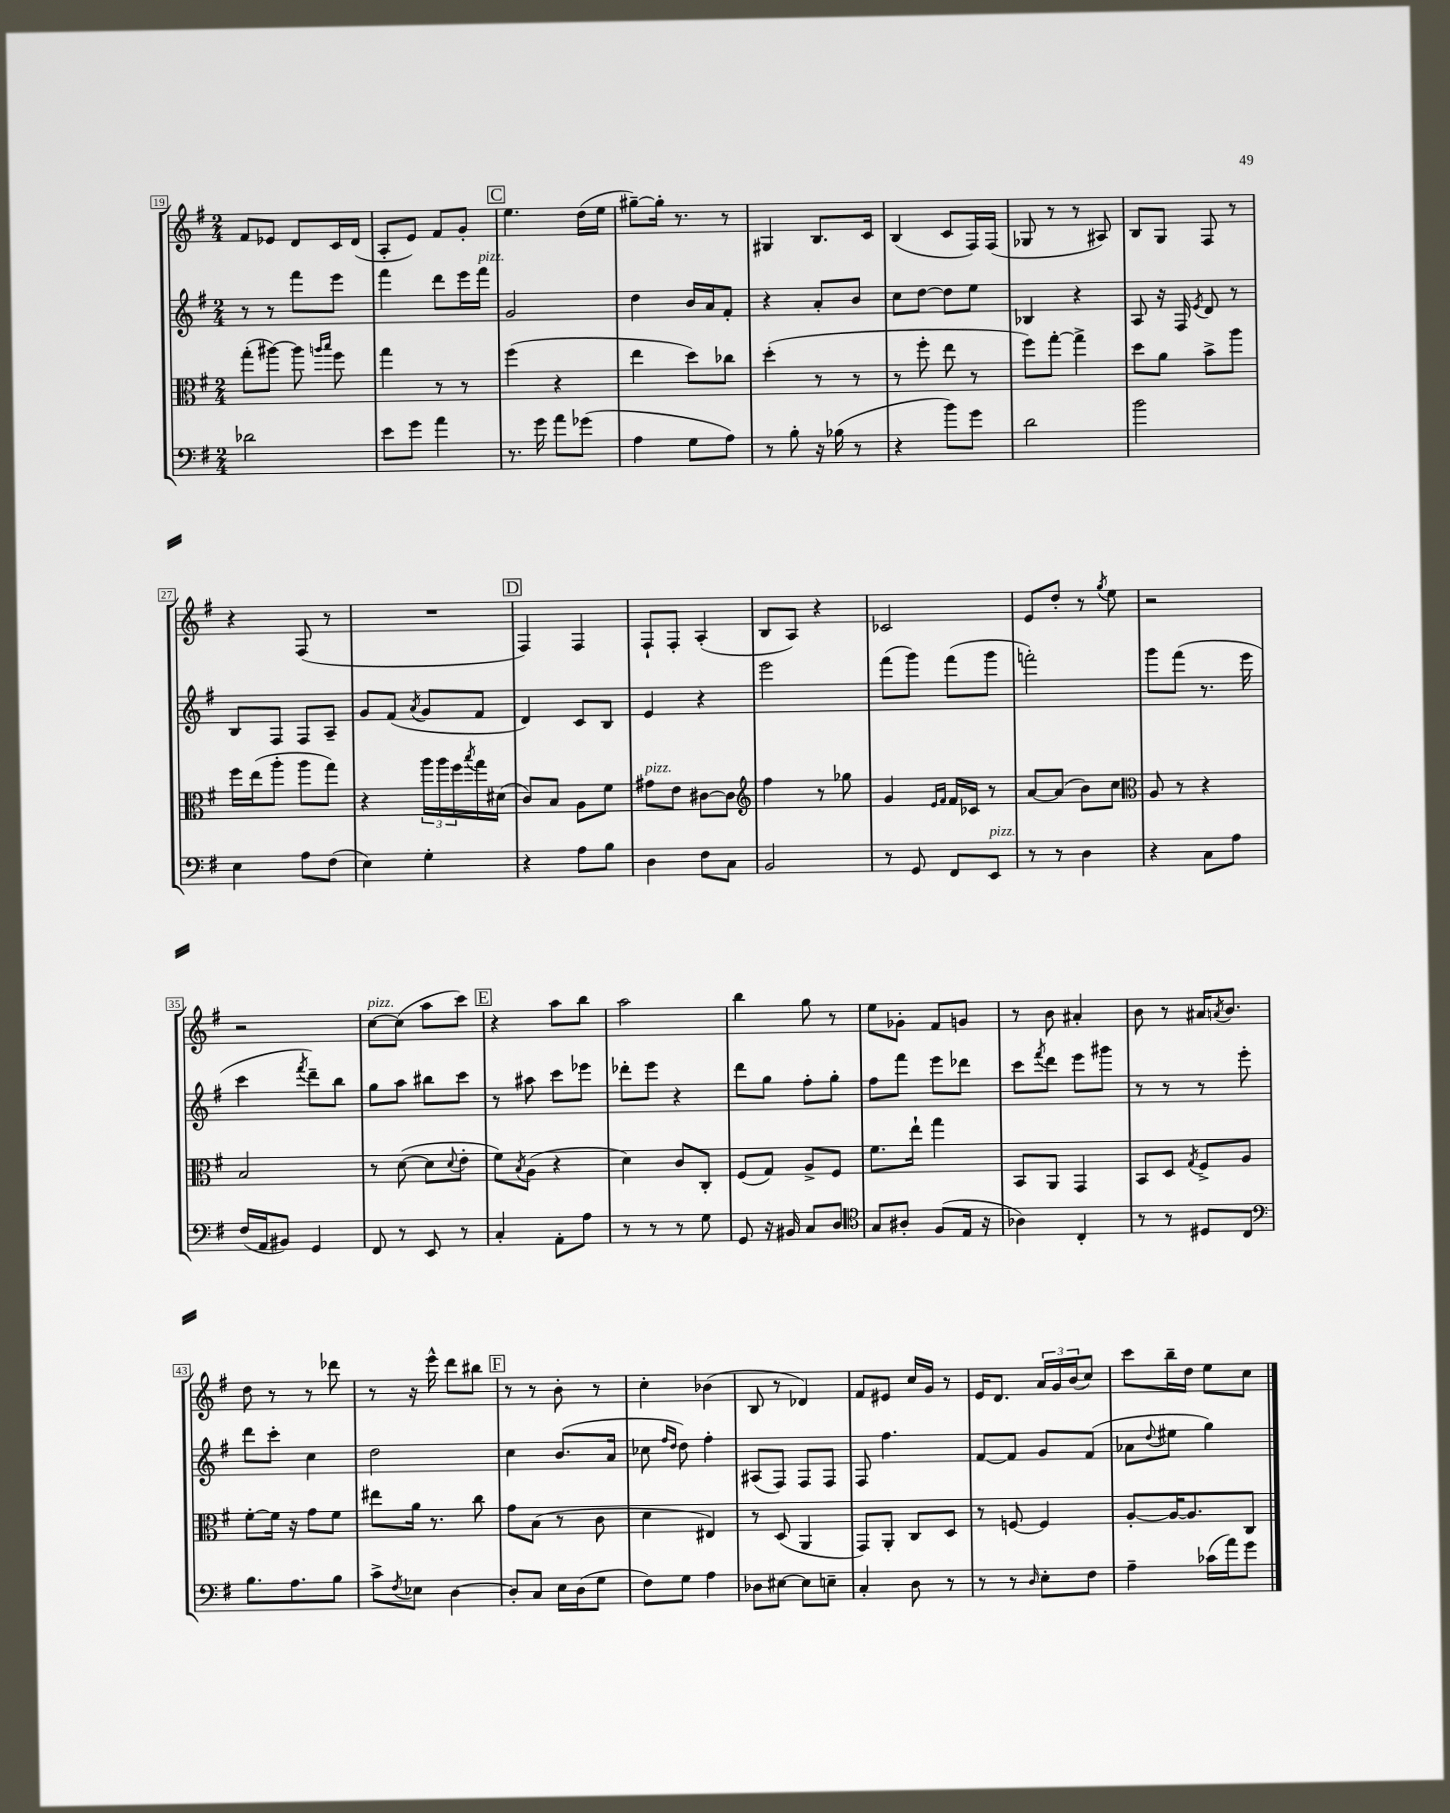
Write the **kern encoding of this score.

**kern	**kern	**kern	**kern
*staff4	*staff3	*staff2	*staff1
*clefF4	*clefC3	*clefG2	*clefG2
*k[f#]	*k[f#]	*k[f#]	*k[f#]
*M2/4	*M2/4	*M2/4	*M2/4
2d-\	(8gg'\L	8r	8f#/L
.	[8aa#\J)	8r	8e-/J
.	8aa#\]	8fff#\L	8d/L
.	16qqaa/LL	.	.
.	16qqbb/JJ	.	.
.	8ff#\	8eee\J	16c/L
.	.	.	(16d/JJ
=	=	=	=
8e\L	4gg\	4fff#\	8A'/L
8g\J	.	.	8e/J)
4a\	8r	8ddd\L	8f#/L
.	8r	16eee\L	8g'/J
.	.	16fff#\JJ	.
=	=	=	=
8.r	(4ff#\	2g/	4.ee\
16g\	.	.	.
8a\L	4r	.	.
(8g-\J	.	.	(16dd\LL
.	.	.	16ee\JJ
=	=	=	=
4A\	4ee\	4dd\	[8gg#~\L)
.	.	.	16gg#'\]Jk
.	.	.	8.r
8G\L	8dd\L)	16b/LL	.
.	.	16a/J	.
8A\J)	8cc-\J	8f#'/J	8r
=	=	=	=
8r	(4dd'\	4r	4G#/
8B'\	.	.	.
16r	8r	8a'/L	8.B/L
(16B-\	.	.	.
8r	8r	8b/J	.
.	.	.	16c/Jk
=	=	=	=
4r	8r	8cc\L	(4B/
.	8ff#'\	[8dd\J	.
8b\L)	8ee\	8dd\]L	8c/L
8g\J	8r	8ee\J	16F#/L)
.	.	.	(16F#/JJ
=	=	=	=
2d\	8ff#\L)	4B-/	8G-/
.	[8gg'\J	.	8r
.	4gg^\]	4r	8r
.	.	.	8A#/)
=	=	=	=
2b\	8dd\L	8A/	8B/L
.	8a\J	16r	8G/J
.	.	16F#/	.
.	.	8qe/	.
.	8b^\L	8d/	8F#/
.	8aa\J	8r	8r
=	=	=	=
4E\	16ff#\LL	8B/L	4r
.	(16ee\J	.	.
.	8aa'\J	8F#/J	.
8A\L	8aa\L	8F#/L	(8F#/
(8F#\J	8gg\J)	8A~/J	8r
=	=	=	=
4E\)	4r	8g/L	2r
.	.	(8f#/J	.
.	.	8qa/	.
4G'\	24aa\LL	8g/L	.
.	24aa\	.	.
.	24ff#\	.	.
.	8qbb/	.	.
.	16gg\	8f#/J	.
.	(16d#\JJ	.	.
=	=	=	=
4r	8c/L)	4d/)	4F#/)
.	8B/J	.	.
8A\L	8A\L	8c/L	4F#/
8B\J	8f#\J	8B/J	.
=	=	=	=
4D\	8g#\L	4e/	8F#`/L
.	8e\J	.	8F#'/J
8F#\L	[8c#\L	4r	(4A'/
8C\J	8c#\]J	.	.
=	=	=	=
*	*clefG2	*	*
2BB/	4ff#\	2eee\	8B/L
.	.	.	8A/J)
.	8r	.	4r
.	8gg-\	.	.
=	=	=	=
8r	4g/	(8fff#\L	2c-/
8GG/	.	8ggg\J)	.
.	16qqe/LL	.	.
.	16qqf#/JJ	.	.
8FF#/L	16f#/LL	(8fff#\L	.
.	16c-/JJ	.	.
8EE/J	8r	8ggg\J	.
=	=	=	=
8r	[8a/L	2fff'\)	8e/L
8r	(8a/]J	.	8dd'/J
4D\	8b\L)	.	8r
.	.	.	8qgg/
.	8cc\J	.	8ee\
=	=	=	=
*	*clefC3	*	*
4r	8A/	8ggg\L	2r
.	8r	(8fff#\J	.
8C\L	4r	8.r	.
8A\J	.	.	.
.	.	16eee\	.
=	=	=	=
(16F#/LL	2B/	4ccc\	2r
16AA/J	.	.	.
8BB#/J)	.	.	.
.	.	8qfff#/	.
4GG/	.	8ddd~\L)	.
.	.	8bb\J	.
=	=	=	=
8FF#/	8r	8gg\L	[8cc\L
8r	([8d\	8aa\J	(8cc\]J
8EE/	8d\]L	8bb#\L	8aa\L
.	8qqd/	.	.
8r	8e'\J	8ccc\J	8ccc\J)
=	=	=	=
4C'/	8f#\L)	8r	4r
.	8qB/	.	.
.	(8A\J	8aa#\	.
8AA'\L	4r	8ccc\L	8aa\L
8A\J	.	8eee-\J	8bb\J
=	=	=	=
8r	4d\)	8ddd-'\L	2aa\
8r	.	8eee\J	.
8r	8c/L	4r	.
8G\	8C'/J	.	.
=	=	=	=
8GG/	(8F#/L	8ddd\L	4bb\
16r	8G/J)	8gg\J	.
16BB#/	.	.	.
8C/L	8A^/L	8ff#'\L	8gg\
8D/J	8F#/J	8gg'\J	8r
=	=	=	=
*clefC4	*	*	*
8G/L	8.f#\L	8ff#\L	8ee\L
8A#'/J	.	8fff#\J	8g-'\J
.	16ee`\Jk	.	.
(8F#/L	4gg\	8eee\L	8f#/L
16E/Jk	.	8ddd-\J	8g/J
16r	.	.	.
=	=	=	=
4A-\)	8BB/L	8ccc\L	8r
.	.	8qfff#/	.
.	8AA/J	8ddd\J	8b\
4C'/	4GG/	8eee\L	4a#'/
.	.	8ggg#\J	.
=	=	=	=
8r	8BB/L	8r	8b\
8r	8D/J	8r	8r
.	8qG/	.	.
8D#/L	8F#^/L	8r	16a#/LK
.	.	.	8qa/
.	.	.	8.b/J
8C/J	8A/J	8eee'\	.
=	=	=	=
*clefF4	*	*	*
8.B\L	[8f#'\L	8ddd\L	8dd\
.	16f#\]Jk	8ccc'\J	8r
8.A\	16r	.	.
.	8g\L	4cc\	8r
8B\J	8f#\J	.	8ddd-\
=	=	=	=
8c^\L	8ee#\L	2dd\	8r
8qF#/	.	.	.
8E-\J	16a\Jk	.	16r
.	8.r	.	16eee^^\
[4D\	.	.	8ddd\L
.	8cc\	.	8bb#\J
=	=	=	=
8D'/]L	8g\L	4cc\	8r
8C/J	(8B\J	.	8r
16E\LL	8r	(8.b/L	8b'\
(16D\J	.	.	.
8G\J	8c\	.	8r
.	.	16a/Jk	.
=	=	=	=
8F#\L)	4d\	8cc-\	4cc'\
.	.	16qqff#/LL	.
.	.	16qqdd/JJ	.
8G\J	.	8dd\)	.
4A\	4E#/)	4ff#'\	(4b-\
=	=	=	=
8D-\L	8r	(8A#/L	8B/
[8E#\J	(8D/	8F#/J)	8r
8E#\]L	4AA/	8F#/L	4d-/)
8E~\J	.	8F#/J	.
=	=	=	=
4C'/	8GG/L)	8F#/	8f#/L
.	8AA'/J	4.ff#\	8e#/J
8D\	8C/L	.	16cc/LL
.	.	.	16g/JJ
8r	8D/J	.	8r
=	=	=	=
8r	8r	[8f#/L	16e/LK
.	.	.	8.d/J
8r	[8F/	8f#/]J	.
16qqD/	.	.	.
8E'\L	4F/]	8g/L	24a/LL
.	.	.	24g/
.	.	.	(24b/J
8F#\J	.	(8f#/J	8cc/J)
=	=	=	=
4A~\	[8A'/L	8a-\L	8ccc\L
.	.	8qqdd/	.
.	16A/_K	8ee#\J	16bb~\L
.	8.A/]	.	16dd\JJ
(16c-\LL	.	4gg\)	8ee\L
16a\J)	.	.	.
8g\J	8C/J	.	8cc\J
==	==	==	==
*-	*-	*-	*-
